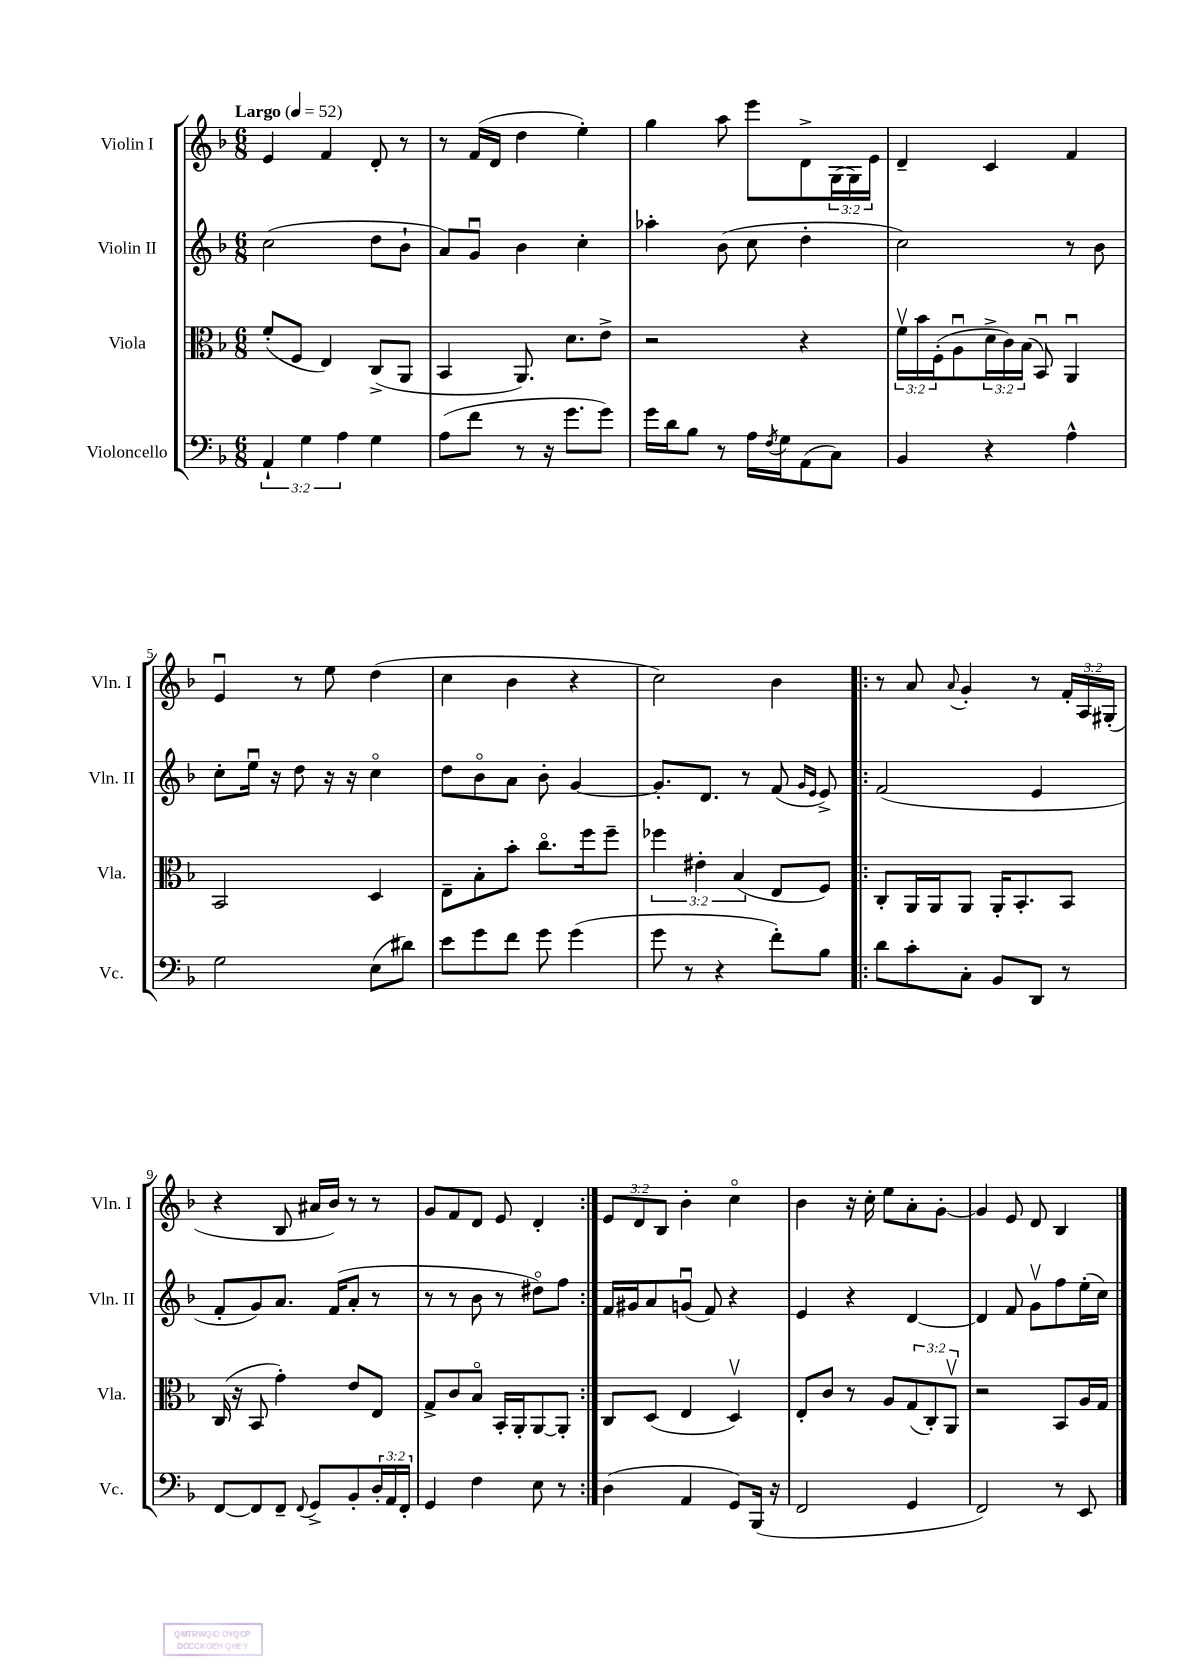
<<
\new StaffGroup <<
\new Staff = "s0" \with { instrumentName = "Violin I" shortInstrumentName = "Vln. I" } {
    \clef treble \key f \major \numericTimeSignature \time 6/8 \override Staff.TupletNumber.text = #tuplet-number::calc-fraction-text \tempo "Largo" 4 = 52
    e'4 f'4 d'8-. r8 |
    r8 f'16( d'16 d''4 e''4-.) |
    g''4 a''8 e'''8 d'8-> \tuplet 3/2 { g16( g16) e'16 } |
    d'4-- c'4 f'4 |
    e'4\downbow r8 e''8 d''4( |
    c''4 bes'4 r4 |
    c''2) bes'4 |
    \repeat volta 2 { r8 a'8 \appoggiatura { a'8 } g'4-. r8 \tuplet 3/2 { f'16-. a16 gis16-.( } |
    r4 bes8 ais'16 bes'16) r8 r8 |
    g'8 f'8 d'8 e'8 d'4-. | }
    \tuplet 3/2 { e'8 d'8 bes8 } bes'4-. c''4\flageolet |
    bes'4 r16 c''16-. e''8 a'8-. g'8~-. |
    g'4 e'8 d'8 bes4 \bar "|." |
}
\new Staff = "s1" \with { instrumentName = "Violin II" shortInstrumentName = "Vln. II" } {
    \clef treble \key f \major \numericTimeSignature \time 6/8
    c''2( d''8 bes'8-! |
    a'8) g'8\downbow bes'4 c''4-. |
    aes''4-. bes'8( c''8 d''4-. |
    c''2) r8 bes'8 |
    c''8-. e''16\downbow r16 d''8 r16 r16 c''4\flageolet |
    d''8 bes'8\flageolet a'8 bes'8-. g'4~ |
    g'8.-. d'8. r8 f'8( \grace { g'16 e'16 } e'8->) |
    \repeat volta 2 { f'2( e'4 |
    f'8-. g'8) a'8. f'16( a'8-. r8 |
    r8 r8 bes'8 r8 dis''8\flageolet) f''8 | }
    f'16 gis'16 a'8 g'8\downbow( f'8) r4 |
    e'4 r4 d'4~ |
    d'4 f'8 g'8\upbow f''8 e''16-.( c''16) \bar "|." |
}
\new Staff = "s2" \with { instrumentName = "Viola" shortInstrumentName = "Vla." } {
    \clef alto \key f \major \numericTimeSignature \time 6/8 \override Staff.TupletNumber.text = #tuplet-number::calc-fraction-text
    f'8-.( f8 e4) c8->( a,8 |
    bes,4 a,8.) d'8. e'8-> |
    r2 r4 |
    \tuplet 3/2 { f'16\upbow bes'16 f16-.( } a8\downbow \tuplet 3/2 { d'16-> c'16) bes16( } bes,8\downbow) a,4\downbow |
    bes,2 d4 |
    e8-- bes8-. bes'8-. c''8.\flageolet f''16 f''8-- |
    \tuplet 3/2 { fes''4 eis'4-. bes4( } e8 f8) |
    \repeat volta 2 { c8-. a,16 a,16 a,8 a,16-. bes,8.-. bes,8 |
    c16( r16 bes,8 g'4-.) e'8 e8 |
    g8-> c'8 bes8\flageolet bes,16-. a,16-. a,8~ a,8-. | }
    c8 d8( e4 d4\upbow) |
    e8-. c'8 r8 a8 \tuplet 3/2 { g8( c8-.) a,8\upbow } |
    r2 bes,8 a16 g16 \bar "|." |
}
\new Staff = "s3" \with { instrumentName = "Violoncello" shortInstrumentName = "Vc." } {
    \clef bass \key f \major \numericTimeSignature \time 6/8 \override Staff.TupletNumber.text = #tuplet-number::calc-fraction-text
    \tuplet 3/2 { a,4-! g4 a4 } g4 |
    a8( f'8 r8 r16 g'8. g'8) |
    g'16 d'16 bes8 r8 a16 \acciaccatura { f8 } g16 a,8( c8) |
    bes,4 r4 a4-^ |
    g2 e8( dis'8) |
    e'8 g'8 f'8 g'8 g'4( |
    g'8 r8 r4 f'8-.) bes8 |
    \repeat volta 2 { d'8 c'8-. c8-. bes,8 d,8 r8 |
    f,8~ f,8 f,8-- \appoggiatura { f,8 } g,8-> bes,8-. \tuplet 3/2 { d16-. a,16 f,16-. } |
    g,4 f4 e8 r8 | }
    d4( a,4 g,8) bes,,16( r16 |
    f,2 g,4 |
    f,2) r8 e,8 \bar "|." |
}
>>
>>
